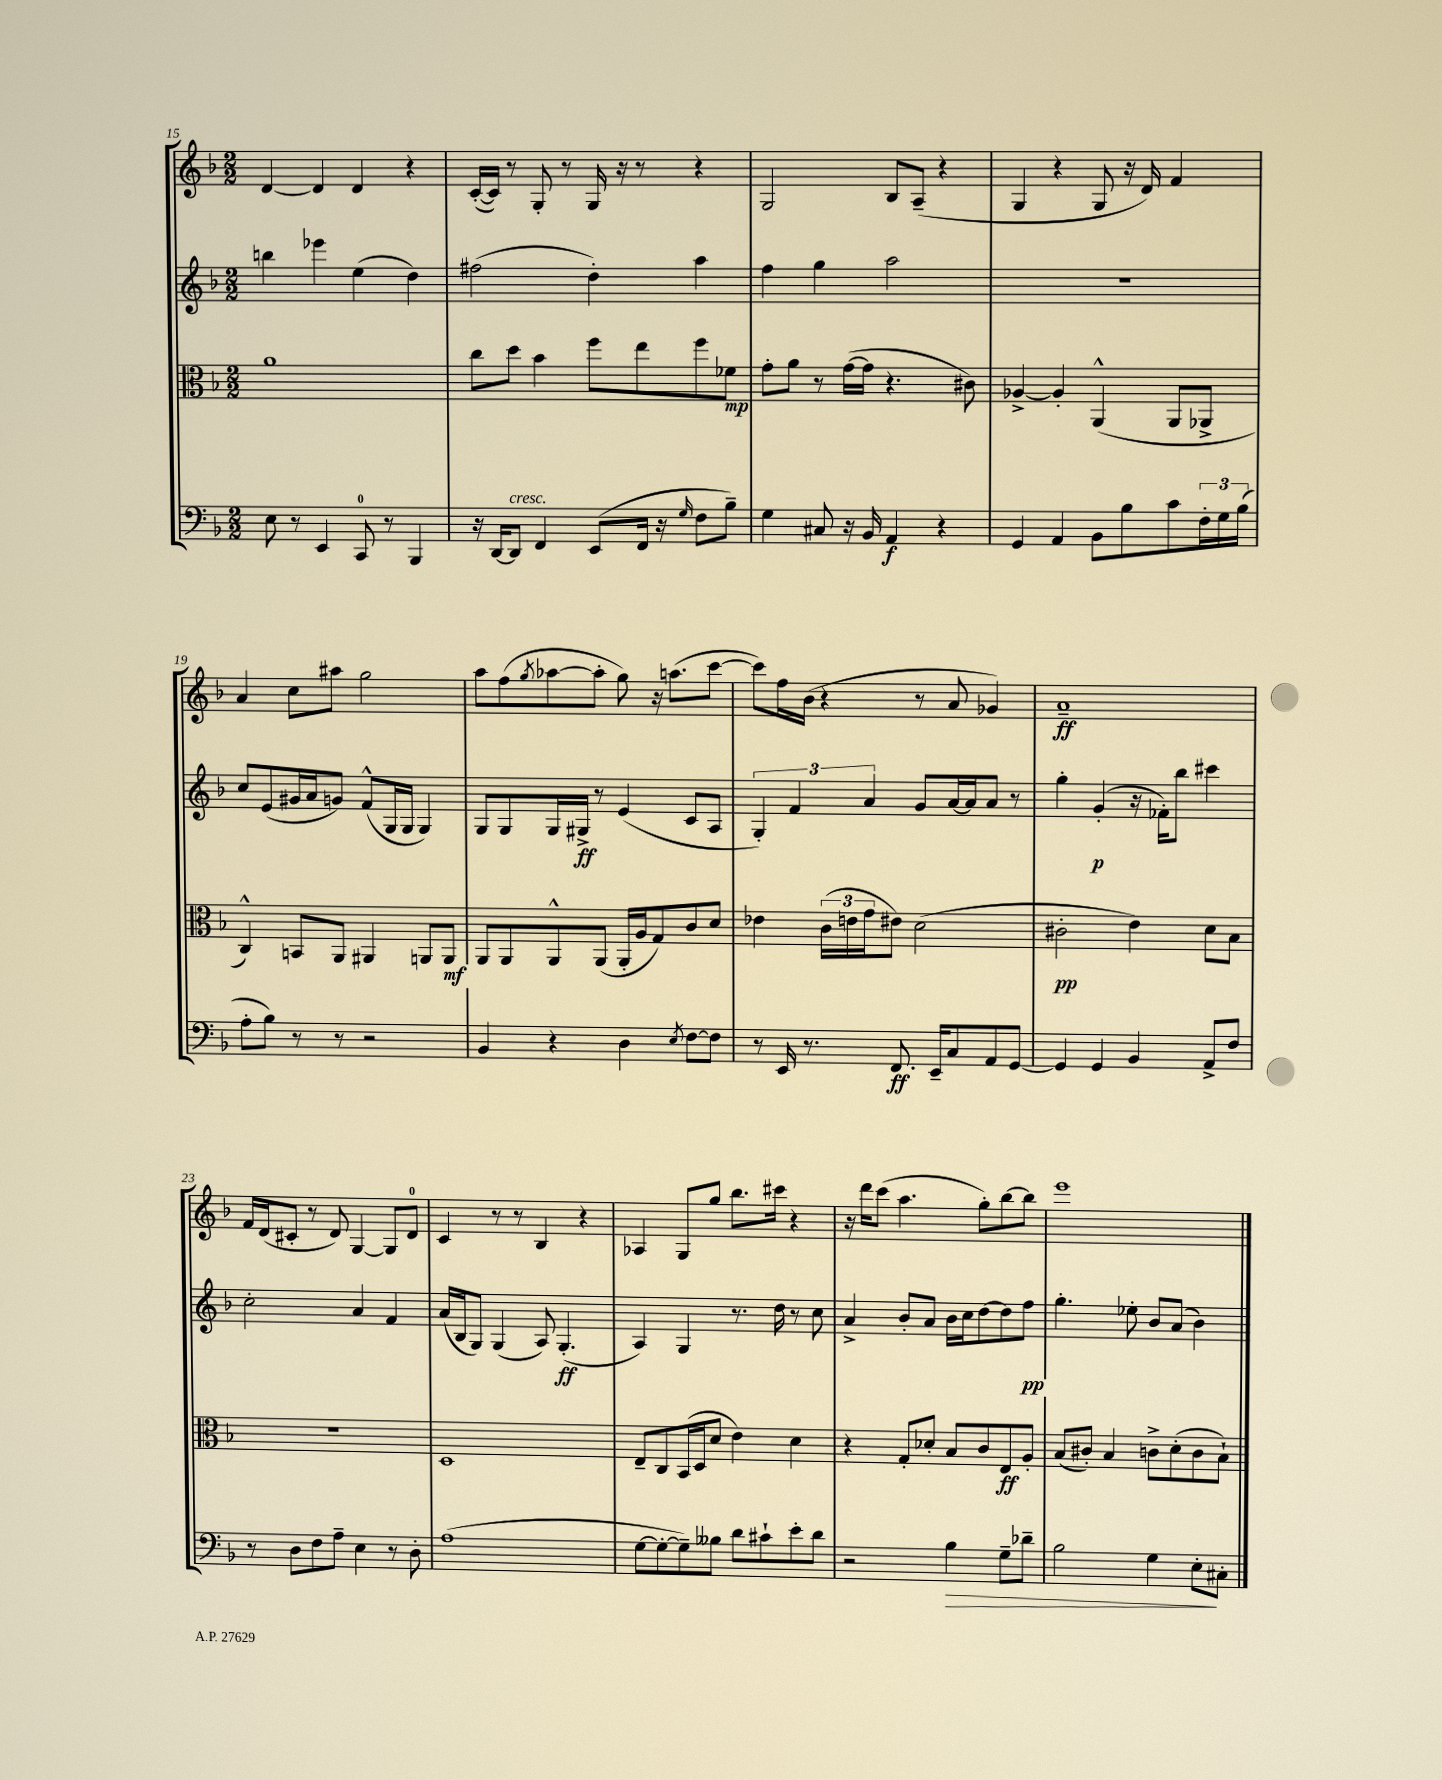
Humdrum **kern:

**kern	**kern	**kern	**kern
*staff4	*staff3	*staff2	*staff1
*clefF4	*clefC3	*clefG2	*clefG2
*k[b-]	*k[b-]	*k[b-]	*k[b-]
*M2/2	*M2/2	*M2/2	*M2/2
8E	1a	4bb	[4d
8r	.	.	.
4EE	.	4eee-	4d]
8CC	.	(4ee	4d
8r	.	.	.
4BBB-	.	4dd)	4r
=	=	=	=
16r	8cc	(2ff#	([16c'
[16DD	.	.	16c])
8DD]	8dd	.	8r
4FF	4b-	.	8G'
.	.	.	8r
(8EE	8ff	4dd')	16G
.	.	.	16r
16FF	8ee	.	8r
16r	.	.	.
16qqG	.	.	.
8F	8ff	4aa	4r
8B-~)	8f-	.	.
=	=	=	=
4G	8g'	4ff	2G
.	8a	.	.
8C#	8r	4gg	.
16r	([16g	.	.
16BB-	16g]	.	.
4AA	4.r	2aa	8B-
.	.	.	(8A~
4r	.	.	4r
.	8c#)	.	.
=	=	=	=
4GG	[4A-^	1r	4G
4AA	4A-']	.	4r
8BB-	(4AA^^	.	8G
8B-	.	.	16r
.	.	.	16d)
8c	8AA	.	4f
24F'	8AA-^	.	.
24G	.	.	.
(24B-	.	.	.
=	=	=	=
8A'	4C^^)	8cc	4a
8B-)	.	(8e	.
8r	8BB	16g#	8cc
.	.	16a	.
8r	8AA	8g)	8aa#
2r	4AA#	(8f^^	2gg
.	.	16G	.
.	.	16G	.
.	8AA	4G)	.
.	8AA	.	.
=	=	=	=
4BB-	8AA	8G	8aa
.	8AA	8G	(8ff
.	.	.	8qgg
4r	8AA^^	16G	[8aa-
.	.	16G#^	.
.	(8AA	8r	8aa-']
4D	16AA'	(4e	8gg)
.	16A	.	.
.	8G)	.	16r
.	.	.	(8.aa
8qE	.	.	.
[8F	8c	8c	.
8F]	8d	8A	[8ccc
=	=	=	=
8r	4e-	6G')	8ccc])
16EE	.	.	16ff
.	.	6f	.
8.r	.	.	(16b-
.	(24c	.	4r
.	24e	.	.
.	24g	6a	.
8.FF	8e#)	.	.
.	(2d	8g	8r
16EE~	.	.	.
8C	.	[16a	8a
.	.	16a]	.
8AA	.	8a	4g-)
[8GG	.	8r	.
=	=	=	=
4GG]	2c#'	4gg'	1a~
4GG	.	(4g'	.
4BB-	4e)	16r	.
.	.	16f-')	.
.	.	8bb-	.
8AA^	8d	4ccc#	.
8F	8B-	.	.
=	=	=	=
8r	1r	2cc'	16f
.	.	.	(16d
8D	.	.	8c#'
8F	.	.	8r
8A~	.	.	8d)
4E	.	4a	[4G
8r	.	4f	8G]
8D'	.	.	8d
=	=	=	=
(1A	1D	(16a	4c
.	.	16B-	.
.	.	8G)	.
.	.	(4G	8r
.	.	.	8r
.	.	8A)	4B-
.	.	(4.G'	.
.	.	.	4r
=	=	=	=
[8G	8E~	4A)	4A-
8G'_	8C	.	.
8G~])	(16BB-	4G	8G
.	16D	.	.
8B--	8d	.	8gg
8d	4e)	8.r	8.bb-
8c#`	.	.	.
.	.	16dd	16ccc#
8e'	4d	8r	4r
8d	.	8cc	.
=	=	=	=
2r	4r	4a^	16r
.	.	.	16ddd
.	.	.	(8ccc
.	8G'	8b-'	4.aa
.	8d-'	8a	.
4B-	8B-	16b-	.
.	.	16cc	.
.	8c	[8dd	8gg')
8G~	8E	8dd]	[8bb-
8d-~	8A'	8ff	8bb-]
=	=	=	=
2B-	(8B-	4.gg'	1eee
.	8c#')	.	.
.	4B-	.	.
.	.	8ee-'	.
4G	8c^	8b-	.
.	(8d'	(8a	.
8E'	8c	4b-)	.
8C#'	8B-`)	.	.
==	==	==	==
*-	*-	*-	*-
